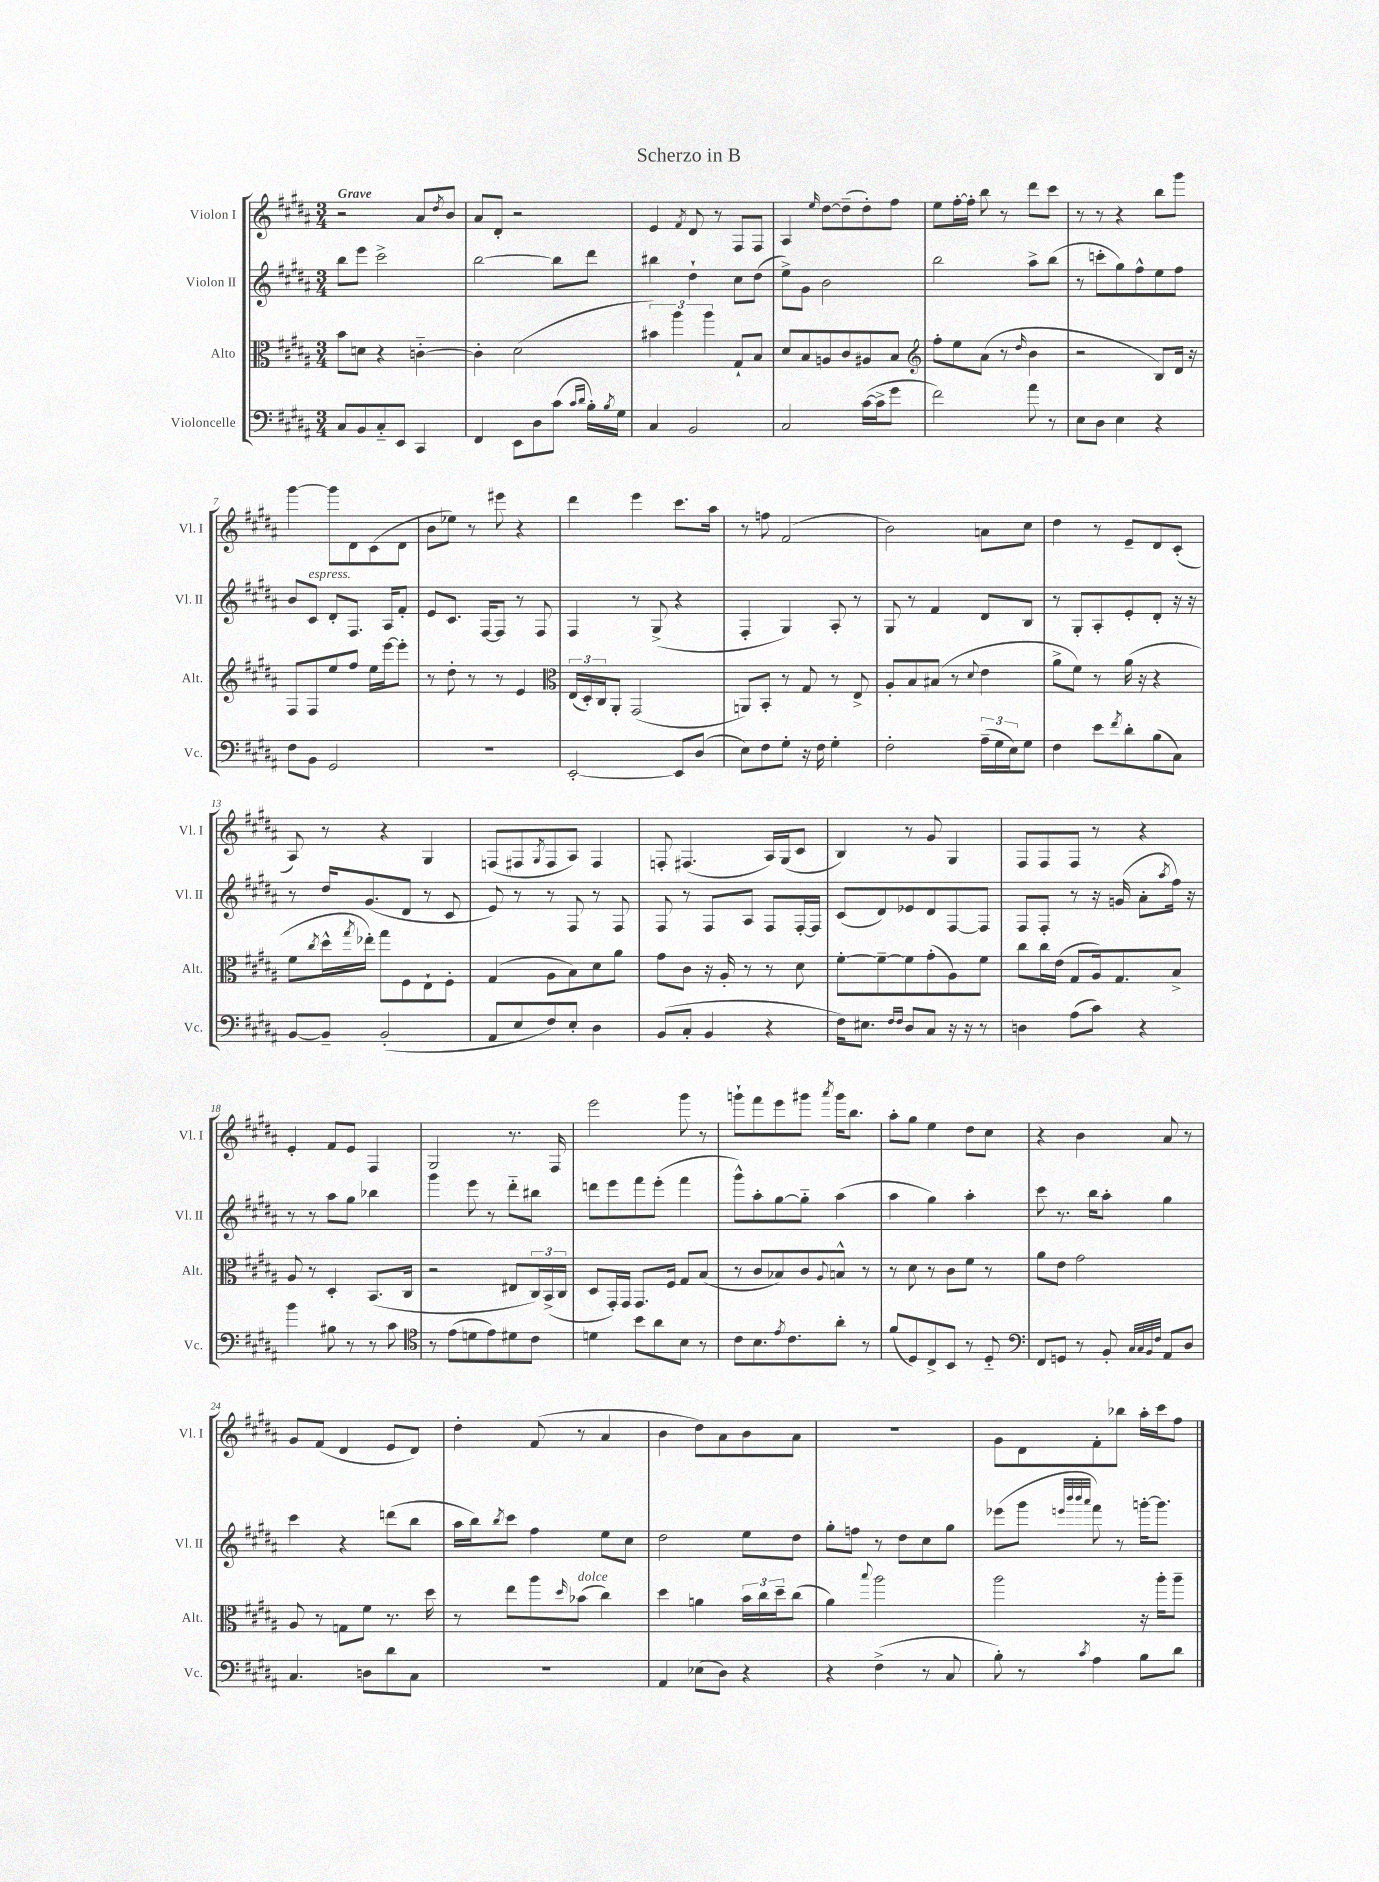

**kern	**kern	**kern	**kern
*staff4	*staff3	*staff2	*staff1
*clefF4	*clefC3	*clefG2	*clefG2
*k[f#c#g#d#a#]	*k[f#c#g#d#a#]	*k[f#c#g#d#a#]	*k[f#c#g#d#a#]
*M3/4	*M3/4	*M3/4	*M3/4
8C#	8b	8bb	2r
8BB	8d	8eee	.
8C#'~	4r	2ccc#^	.
8EE	.	.	.
4CC#	[4c'~	.	8a#
.	.	.	8qdd#
.	.	.	8b
=	=	=	=
4FF#	4c']	[2bb	8a#
.	.	.	8d#'
8EE	(2d#	.	2r
8D#	.	.	.
(8c#	.	8bb]	.
16qqc#	.	.	.
16qqd#	.	.	.
16B')	.	8ddd#	.
8qB	.	.	.
16G#	.	.	.
=	=	=	=
4C#	6b#)	4bb#	4e
.	6aa#	.	.
.	.	.	8qf#
2BB	.	4dd#`	8d#
.	6aa#	.	.
.	.	.	8r
.	8G#`	8cc#	8F#
.	8B	(8dd#	8F#
=	=	=	=
2C#	8d#	8ee^)	4A#
.	8B	8g#	.
.	.	.	16qqee
.	8A	2b	[8dd#
.	8c#	.	(8dd#~]
([16c#	8A#	.	8dd#')
16c#^]	.	.	.
8g#	8B	.	8ff#
=	=	=	=
*	*clefG2	*	*
2f#)	8ff#'	2bb	8ee
.	8ee	.	[16ff#'
.	.	.	16ff#']
.	(8a#	.	8bb
.	8r	.	8r
.	16qqdd#	.	.
8a#	4b	8aa#^	8ddd#
8r	.	(8bb	8ccc#
=	=	=	=
8E	2r	8r	8r
8D#	.	8ccc'	8r
4E	.	8gg#)	4r
.	.	8ff#^^	.
4r	8B)	8ee	8bb
.	16d#	8ff#	8ggg#
.	16r	.	.
=	=	=	=
8F#	8F#	8b	[4ggg#
8BB	8F#	8c#	.
2GG#	8ee	8d#'	8ggg#]
.	8ff#	8.F#	8d#
.	16ee	.	(8c#
.	[16eee	16A#	.
.	8eee']	8f#'	8d#
=	=	=	=
2.r	8r	8e	8b
.	8dd#'	8.c#	8ee-)
.	8r	.	8r
.	.	[16F#	.
.	8r	8F#]	8eee#
.	4e	8r	4r
.	.	8F#	.
=	=	=	=
*	*clefC3	*	*
[2EE'	(24E	4F#	4ddd#
.	24D#')	.	.
.	24C#	.	.
.	8AA#'	.	.
.	(2GG#	8r	4eee
.	.	(8G#^	.
8EE]	.	4r	8.ccc#
(8D#	.	.	.
.	.	.	16aa#
=	=	=	=
8E)	8AA)	4F#'	8r
8F#	8BB'	.	8ff
8G#'	8r	4G#)	(2f#
16r	8G#	.	.
16F#	.	.	.
4G#'	8r	8A#'	.
.	8E^	8r	.
=	=	=	=
2F#'	8A#'	8G#	2b)
.	8B	8r	.
.	(8B#	4f#	.
.	8r	.	.
.	8qqd#	.	.
(24A#~	4e	8d#	8a
24G#	.	.	.
24E)	.	.	.
8G#	.	8B	8cc#
=	=	=	=
4F#	8a#^	8r	4dd#
.	8f#)	8G#'	.
8e	8r	8A#'	8r
8qf#	.	.	.
8d#'	(16a#	8e'	8e~
.	16r	.	.
(8B	4r	8d#'	8d#
8C#)	.	16r	(8c#'
.	.	16r	.
=	=	=	=
[8BB	8f#	8r	8A#)
.	8qcc#	.	.
8BB~]	16dd#^^	16dd#	8r
.	8qgg#	.	.
.	16ee-')	(8.g#	.
(2BB'	8gg#	.	4r
.	8F#	8d#	.
.	8E`	8r	4G#
.	8F#'	8c#	.
=	=	=	=
8AA#	(4G#	8e)	(8F
8E	.	8r	8F#
.	.	.	8qG#
8F#)	8A#	8r	8F#
8E'	8B)	8F#	8A#)
4D#	8d#	8r	4F#
.	8a#	8F#	.
=	=	=	=
(8BB	8g#	8F#	8F'
8C#'	8c#	8r	(4.F#
4BB	16r	8F#	.
.	16A#'	.	.
.	8r	8A#	.
4r	8r	8F#	16A#)
.	.	.	(16G#
.	8d#	[16F#'	8c#
.	.	16F#]	.
=	=	=	=
16F#)	[8f#'	(8c#	4B)
8.E#	.	.	.
.	8f#~_	8d#)	.
16qqF#	.	.	.
16qqF#	.	.	.
8D#	8f#]	8e-	8r
8C#	(8g#'	8d#	8g#
16r	8A#)	[8F#	4G#
16r	.	.	.
8r	8f#	8F#]	.
=	=	=	=
4D	8cc#	8F#	8F#
.	16cc#	8F#'	8F#
.	(16e	.	.
(8A#	8G#	8r	8F#
8c#)	16A#)	16r	8r
.	8.G#	(16g	.
4r	.	8a#'	4r
.	.	8qaa#	.
.	8B^	16ff#)	.
.	.	16r	.
=	=	=	=
4b	8A#	8r	4e'
.	8r	8r	.
8B#	4D#'	8aa#	8f#
8r	.	8gg#	8e
8r	(8.BB	4bb-	4F#
8c#	.	.	.
.	16C#	.	.
=	=	=	=
*clefC4	*	*	*
8r	2r	4ggg#	2G#
(8e	.	.	.
8d	.	8eee	.
8e)	.	8r	.
8d#	8E#	8ddd#'~	8.r
8c#	24C#)	8bb#	.
.	(24BB^	.	.
.	.	.	16F#
.	24C#	.	.
=	=	=	=
4d	8D#	8ddd	2eee
.	16GG#')	8eee	.
.	16GG#	.	.
8b	8.GG#	8fff#	.
8a#	.	(8eee'	.
.	16F#	.	.
8B	8G#	4fff#	8ggg#
8r	(8B	.	8r
=	=	=	=
8c#	8r	8ggg#^^)	8ggg`
8.B	8c#	8aa#'	8fff#
.	8B-)	[8gg#	8eee
8qe	.	.	.
8.c#	.	.	.
.	8c#	8gg#'~]	8ggg#
.	8qqA#	.	8qaaa#
8a#'	8B^^	(4aa#	16ggg#
.	.	.	8.bb
8r	8r	.	.
=	=	=	=
(8f#	8r	4aa#	8aa#'
8D#)	8d#	.	8gg#
8C#^	8r	4gg#)	4ee
8BB	8c#	.	.
8r	8f#	4aa#'	8dd#
8D#'~	8r	.	8cc#
=	=	=	=
*clefF4	*	*	*
8FF#	8a#	8ccc#	4r
8GG	8e	8.r	.
8r	2g#	.	4b
.	.	16bb	.
8BB'	.	8aa#'	.
32qqC#	.	.	.
32qqC#	.	.	.
32qqBB	.	.	.
32qqF#	.	.	.
8AA#	.	4gg#	8a#
8D#	.	.	8r
=	=	=	=
4.C#	8A#	4ccc#	8g#
.	8r	.	(8f#
.	8G	4r	4d#
8D	8f#	.	.
8d#	8.r	(8ddd	8e
8C#	.	8bb	8d#)
.	16dd#	.	.
=	=	=	=
2.r	8r	16aa#	4dd#'
.	.	16bb)	.
.	.	8qbb	.
.	8ee	8ccc#	.
.	8aa#	4ff#	(8f#
.	16qqdd#	.	.
.	(8b-	.	8r
.	4cc#)	8ee	4a#
.	.	8cc#	.
=	=	=	=
4AA#	4dd#	2dd#	4b
(8E-	4a	.	8dd#)
8D#)	.	.	8a#
4r	24b	8ee	8b
.	24cc#	.	.
.	24dd#~	.	.
.	(8cc#	8dd#	8a#
=	=	=	=
4r	4a#)	8gg#'	2.r
.	.	8ff	.
.	8qqbb	.	.
(4F#^	2aa#	8r	.
.	.	8dd#	.
8r	.	8cc#	.
8C#	.	8gg#	.
=	=	=	=
8B')	2aa#	(8eee-	8g#
8r	.	8ggg#	8d#
.	.	32qqeee	.
.	.	32qqbbb	.
.	.	32qqbbb	.
8qc#	.	32qqaaa#	.
4A#	.	8fff#)	8f#'
.	.	8r	8bb-
8B	16r	[16ggg'	16aa#'
.	16aa#'	8.ggg]	16ccc#
8d#	8aa#~	.	8ff#
==	==	==	==
*-	*-	*-	*-
